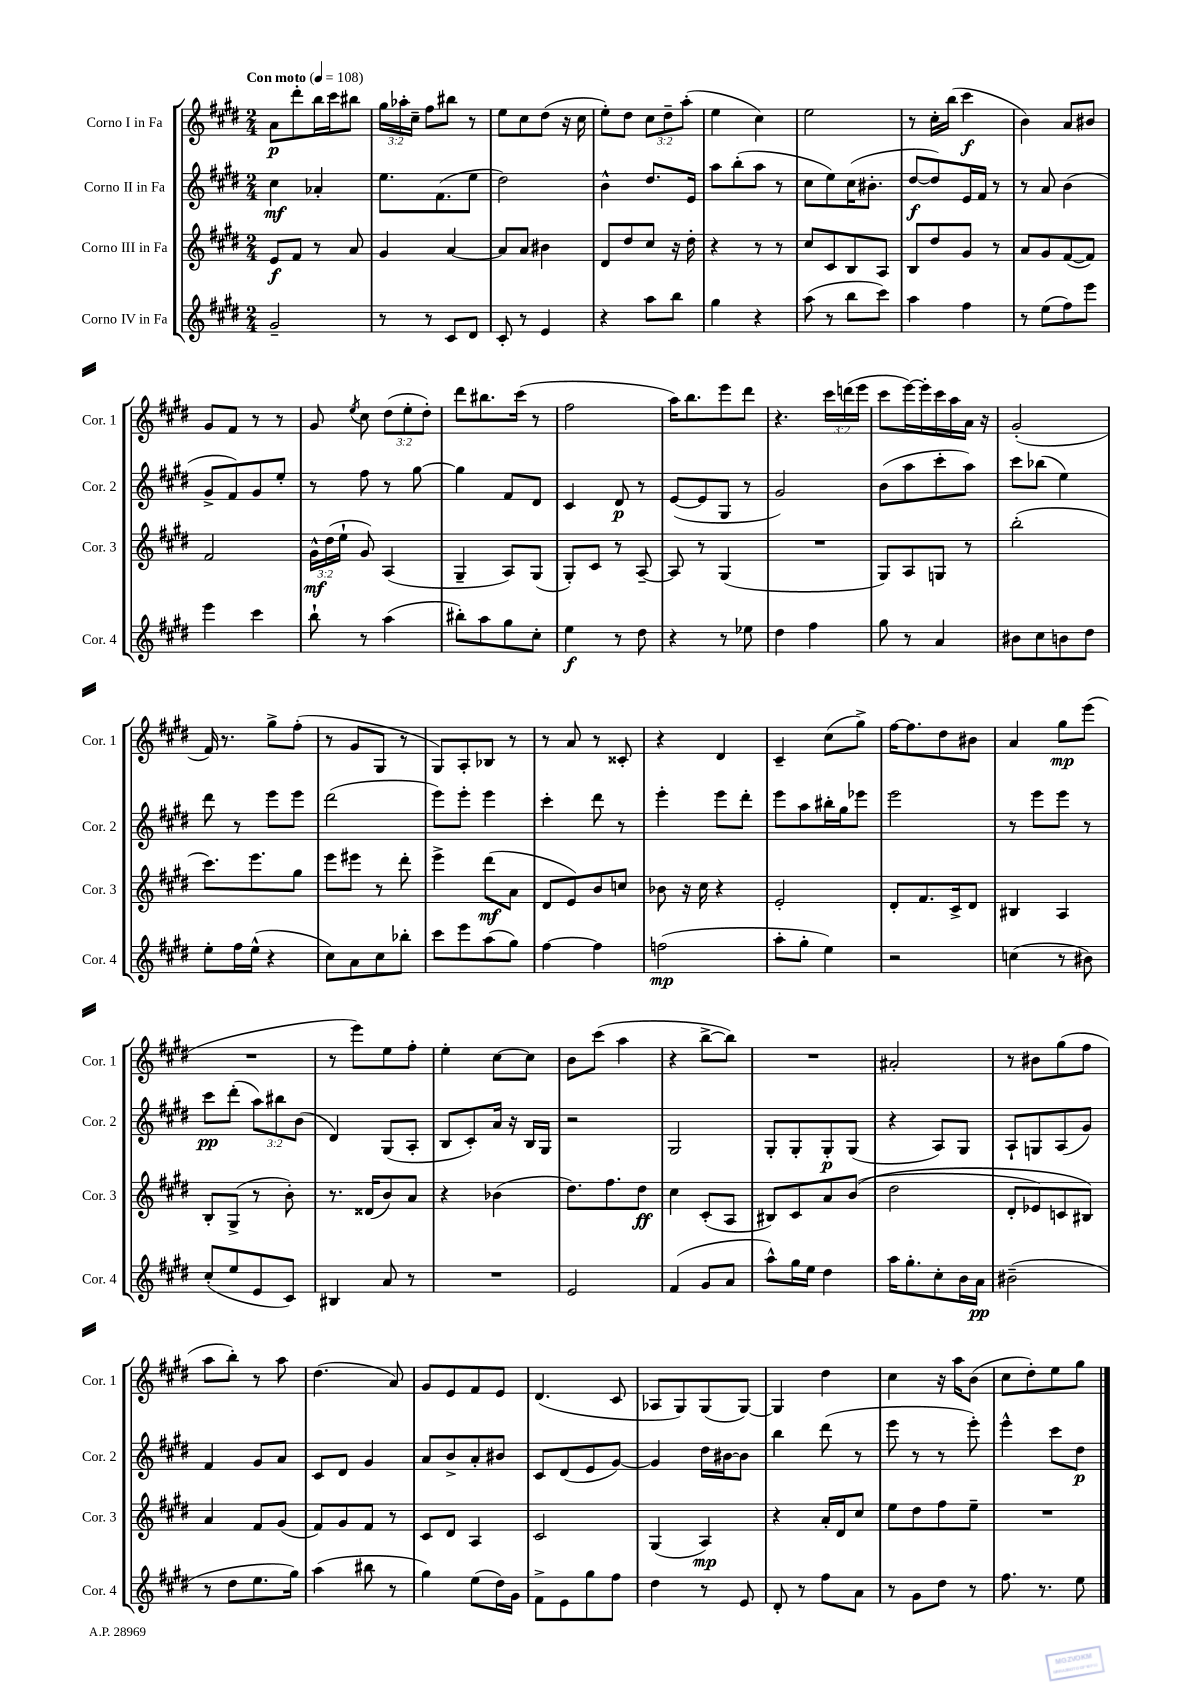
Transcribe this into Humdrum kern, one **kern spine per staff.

**kern	**kern	**kern	**kern
*staff4	*staff3	*staff2	*staff1
*clefG2	*clefG2	*clefG2	*clefG2
*k[f#c#g#d#]	*k[f#c#g#d#]	*k[f#c#g#d#]	*k[f#c#g#d#]
*M2/4	*M2/4	*M2/4	*M2/4
*MM108	*MM108	*MM108	*MM108
2g#~	8e	4cc#	8a
.	8f#	.	8ddd#'
.	8r	4a-'	16bb
.	.	.	16ccc#
.	8a	.	8bb#
=	=	=	=
8r	4g#	8.ee	24gg#
.	.	.	24aa-'
.	.	.	24cc#~
8r	.	.	8ff#
.	.	(8.f#	.
8c#	[4a	.	8bb#
8d#	.	8ee	8r
=	=	=	=
8c#'	8a]	2dd#)	8ee
8r	8a	.	8cc#
4e	4b#	.	(8dd#
.	.	.	16r
.	.	.	16cc#
=	=	=	=
4r	8d#	4b^^	8ee')
.	8dd#	.	8dd#
8aa	8cc#	8.dd#	12cc#
.	.	.	12dd#~
8bb	16r	.	.
.	.	.	(12aa'
.	16dd#'	16e	.
=	=	=	=
4gg#	4r	8aa	4ee
.	.	(8bb'	.
4r	8r	8aa	4cc#)
.	8r	8r	.
=	=	=	=
(8aa	8cc#	8cc#	2ee
8r	8c#	8ee)	.
8bb	8B	(16cc#	.
.	.	8.b#'	.
8ccc#)	8A	.	.
=	=	=	=
4aa	8B	[8dd#	8r
.	8dd#	8dd#])	16cc#'
.	.	.	(16bb
4ff#	8g#	16e	4ccc#
.	.	16f#	.
.	8r	8r	.
=	=	=	=
8r	8a	8r	4b)
(8ee	8g#	8a	.
8ff#)	([8f#	(4b	8a
8eee	8f#])	.	8b#
=	=	=	=
4eee	2f#	8g#^	8g#
.	.	8f#)	8f#
4ccc#	.	8g#	8r
.	.	8ee'	8r
=	=	=	=
8bb`	24g#^^	8r	8g#
.	(24dd#	.	.
.	24ee`	.	.
.	.	.	8qee
8r	8g#)	8ff#	8cc#
(4aa	(4A	8r	(12dd#
.	.	.	12ee'
.	.	[8gg#	.
.	.	.	12dd#')
=	=	=	=
8bb#')	4G#~	4gg#]	8ddd#
8aa	.	.	8.bb#
8gg#	8A)	8f#	.
.	.	.	(16ccc#
8cc#'	(8G#	8d#	8r
=	=	=	=
4ee	8G#')	4c#	2ff#
.	8c#	.	.
8r	8r	8d#	.
8dd#	[8A~	8r	.
=	=	=	=
4r	8A]	([8e	16aa)
.	.	.	8.bb
.	8r	8e]	.
8r	(4G#	8G#	8eee
8ee-	.	8r	8ddd#
=	=	=	=
4dd#	2r	2g#)	4.r
4ff#	.	.	.
.	.	.	24ccc#
.	.	.	(24ddd
.	.	.	24eee
=	=	=	=
8gg#	8G#)	(8b	8ccc#
8r	8A	8aa	[16eee)
.	.	.	16eee']
4a	8G	8ccc#'	16ccc#
.	.	.	16aa
.	8r	8aa)	16a
.	.	.	16r
=	=	=	=
8b#	(2bb'	8ccc#	(2g#'
8cc#	.	(8bb-	.
8b	.	4ee)	.
8dd#	.	.	.
=	=	=	=
8ee'	8.ccc#)	8ddd#	16f#)
.	.	.	8.r
16ff#	.	8r	.
(16ee^^	8.eee	.	.
4r	.	8eee	8gg#^
.	8gg#	8eee	(8ff#'
=	=	=	=
8cc#)	8eee	(2ddd#	8r
8a	8eee#	.	8g#
8cc#	8r	.	8G#
8bb-'	8ddd#'	.	8r
=	=	=	=
8ccc#	4eee^	8eee)	8G#)
8eee	.	8eee'	8A'
(8aa	(8ddd#	4eee	8B-
8gg#)	8a	.	8r
=	=	=	=
[4ff#	8d#	4ccc#'	8r
.	8e)	.	8a
4ff#]	8b	8ddd#	8r
.	8cc	8r	8c##'
=	=	=	=
(2ff	8b-	4eee'	4r
.	16r	.	.
.	16cc#	.	.
.	4r	8eee	4d#
.	.	8ddd#'	.
=	=	=	=
8aa'	2e'	8eee	4c#~
8gg#'	.	8aa	.
4ee)	.	16bb#'	(8cc#
.	.	16gg#	.
.	.	8eee-	8gg#^)
=	=	=	=
2r	8d#'	2eee	[16ff#
.	.	.	8.ff#]
.	8.f#	.	.
.	.	.	8dd#
.	16c#^	.	.
.	8d#	.	8b#
=	=	=	=
(4cc	4B#	8r	4a
.	.	8eee	.
8r	4A	8eee	8gg#
8b#)	.	8r	(8eee
=	=	=	=
(8cc#'	8B'	8ccc#	2r
8ee	(8G#^	(8ddd#'	.
8e	8r	12aa)	.
.	.	12bb#	.
8c#)	8b')	.	.
.	.	(12b	.
=	=	=	=
4B#	8.r	4d#)	8r
.	.	.	8eee)
.	(16d##	.	.
8a	8b)	(8G#	8ee
8r	8a	8A'	8ff#'
=	=	=	=
2r	4r	8B	4ee'
.	.	8c#')	.
.	(4b-	16a	[8cc#
.	.	16r	.
.	.	16B	8cc#]
.	.	16G#	.
=	=	=	=
2e	8.dd#)	2r	8b
.	.	.	(8ccc#
.	8.ff#	.	.
.	.	.	4aa
.	8dd#	.	.
=	=	=	=
(4f#	4cc#	2G#	4r
8g#	(8c#'	.	[8bb^
8a	8A	.	8bb])
=	=	=	=
8aa^^)	8B#)	8G#'	2r
16gg#	8c#	8G#'	.
16ee	.	.	.
4dd#	8a	8G#'	.
.	&((8b	(8G#	.
=	=	=	=
16aa	2dd#	4r	2a#'
8.gg#'	.	.	.
8cc#'	.	8A)	.
16b	.	8G#	.
16a	.	.	.
=	=	=	=
(2b#~	8d#'	8A`	8r
.	8e-)	8G	8b#
.	8c	(8A	(8gg#
.	8B#&)	8g#)	8ff#
=	=	=	=
8r	4a	4f#	8aa
8dd#	.	.	8bb')
8.ee	8f#	8g#	8r
.	(8g#	8a	8aa
16gg#)	.	.	.
=	=	=	=
(4aa	8f#)	8c#	(4.dd#
.	8g#	8d#	.
8bb#	8f#	4g#	.
8r	8r	.	8a)
=	=	=	=
4gg#)	8c#	8a	8g#
.	8d#	8b^	8e
(8ee	4A	8a'	8f#
16dd#)	.	8b#	8e
16g#	.	.	.
=	=	=	=
8f#^	2c#	8c#	(4.d#
8e	.	(8d#	.
8gg#	.	8e	.
8ff#	.	[8g#)	8c#
=	=	=	=
4dd#	(4G#	4g#]	8A-
.	.	.	8G#)
8r	4A)	16dd#	(8G#
.	.	[16b#	.
8e	.	8b#]	[8G#)
=	=	=	=
8d#'	4r	4bb	4G#]
8r	.	.	.
8ff#	16a'	(8ddd#	4dd#
.	16d#	.	.
8a	8cc#	8r	.
=	=	=	=
8r	8ee	8eee	4cc#
8g#	8dd#	8r	.
8dd#	8ff#	8r	16r
.	.	.	16aa
8r	8ee~	8eee')	(8b
=	=	=	=
8.ff#	2r	4eee^^	8cc#
.	.	.	8dd#')
8.r	.	.	.
.	.	8ccc#	8ee
8ee	.	8dd#	8gg#
==	==	==	==
*-	*-	*-	*-
